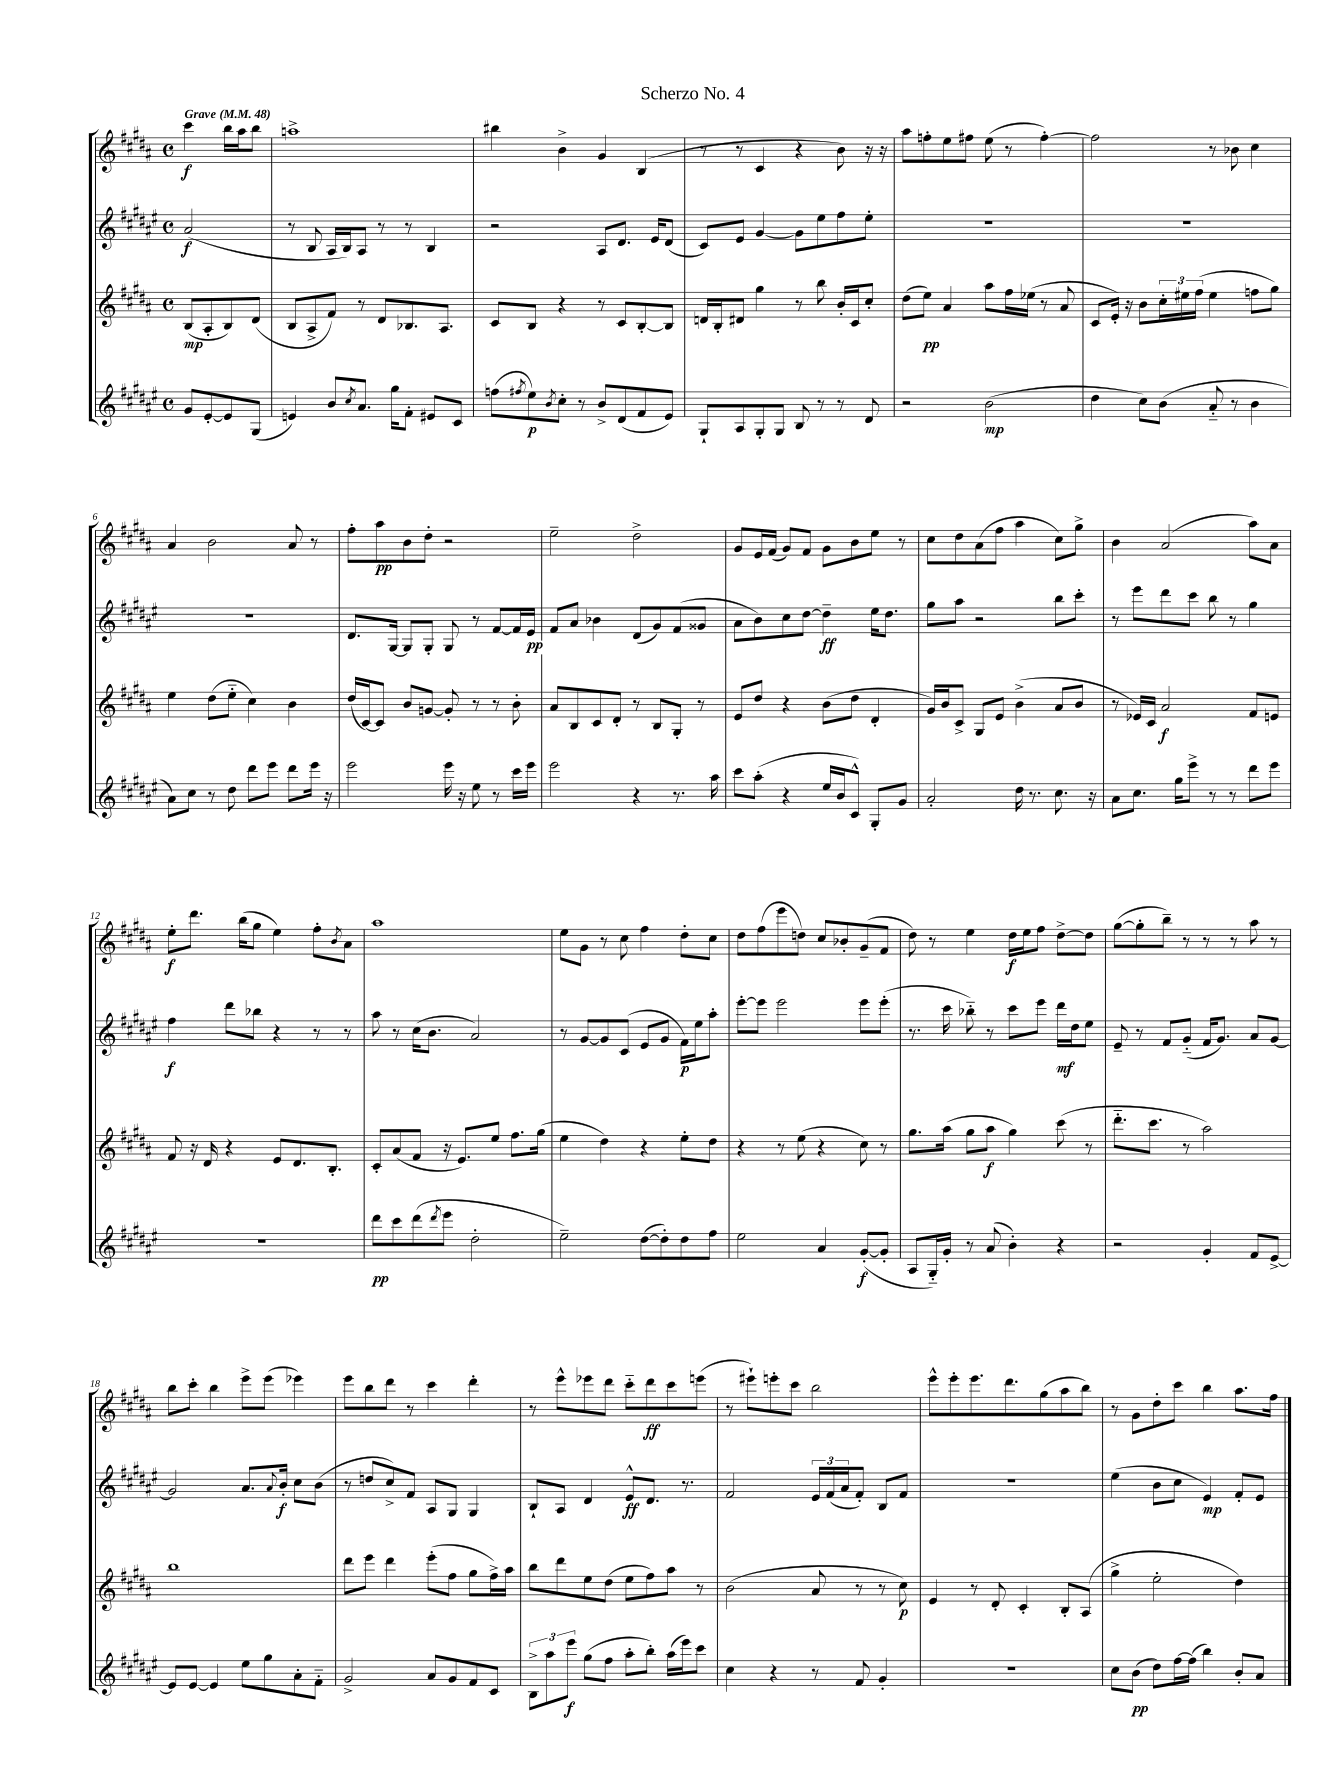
\header { title = "Scherzo No. 4" }
<<
\new StaffGroup <<
\new Staff = "s0" {
    \clef treble \key b \major \defaultTimeSignature \time 4/4 \partial 2 \tempo "Grave" 4 = 48
    cis'''4\f b''16 ais''16 b''8 |
    a''1-> |
    bis''4 b'4-> gis'4 b4( |
    r8 r8 cis'4 r4 b'8) r16 r16 |
    ais''8 f''8-. e''8 fis''8 e''8( r8 fis''4~-.) |
    fis''2 r8 bes'8 cis''4 |
    ais'4 b'2 ais'8 r8 |
    fis''8-. ais''8\pp b'8 dis''8-. r2 |
    e''2-- dis''2-> |
    gis'8 e'16 fis'16( gis'8) fis'8 gis'8 b'8 e''8 r8 |
    cis''8 dis''8 ais'8( fis''8 ais''4 cis''8) gis''8-> |
    b'4 ais'2( ais''8) ais'8 |
    e''8-.\f dis'''8. b''16( gis''8 e''4) fis''8-. \acciaccatura { b'8 } ais'8 |
    ais''1 |
    e''8 gis'8 r8 cis''8 fis''4 dis''8-. cis''8 |
    dis''8 fis''8( e'''8 d''8) cis''8 bes'8-. gis'8--( fis'8 |
    dis''8) r8 e''4 dis''16\f e''16 fis''8 dis''8~-> dis''8 |
    gis''8~( gis''8-. b''8--) r8 r8 r8 ais''8 r8 |
    b''8 cis'''8-. b''4 e'''8-> e'''8( ees'''4) |
    e'''8 b''8 dis'''8 r8 cis'''4 dis'''4-. |
    r8 e'''8-^ ees'''8 dis'''8 cis'''8-_ dis'''8\ff cis'''8 e'''8( |
    r8 eis'''8-!) e'''8-. cis'''8 b''2 |
    e'''8-^ e'''8-. e'''8. dis'''8. gis''8( ais''8 b''8) |
    r8 gis'8 dis''8-. cis'''8 b''4 ais''8. fis''16 \bar "|." |
}
\new Staff = "s1" {
    \clef treble \key fis \major \defaultTimeSignature \time 4/4 \partial 2
    ais'2\f( |
    r8 b8 ais16 b16) ais8 r8 r8 b4 |
    r2 ais8 dis'8. eis'16 dis'8( |
    cis'8) eis'8 gis'4~ gis'8 eis''8 fis''8 eis''8-. |
    R1 |
    R1 |
    R1 |
    dis'8. gis16~ gis8 gis8-. gis8 r8 fis'8~ fis'16 eis'16\pp |
    fis'8 ais'8 bes'4 dis'8( gis'8) fis'8( gisis'8 |
    ais'8 b'8) cis''8 dis''8~ dis''4--\ff eis''16 dis''8. |
    gis''8 ais''8 r2 b''8 cis'''8-. |
    r8 eis'''8 dis'''8 cis'''8 b''8 r8 gis''4 |
    fis''4\f dis'''8 bes''8 r4 r8 r8 |
    ais''8 r8 cis''16( b'8. ais'2) |
    r8 gis'8~ gis'8 cis'8( eis'8 gis'8 fis'16\p) eis''16 ais''8-. |
    eis'''8~-. eis'''8 eis'''2 eis'''8 eis'''8-.( |
    r8. cis'''16 bes''8-_) r8 cis'''8 eis'''8 dis'''16\mf dis''16 eis''8 |
    eis'8-- r8 fis'8 gis'8-_( fis'16 gis'8.) ais'8 gis'8~ |
    gis'2 ais'8. \appoggiatura { ais'8 } b'16-.\f cis''8 b'8( |
    r8 d''8 cis''8->) fis'8 ais8 gis8 gis4 |
    b8-! ais8 dis'4 eis'8-^\ff dis'8. r8. |
    fis'2 \tuplet 3/2 { eis'16 fis'16( ais'16 } fis'8-.) b8 fis'8 |
    R1 |
    eis''4( b'8 cis''8 eis'4\mp) fis'8-. eis'8 \bar "|." |
}
\new Staff = "s2" {
    \clef treble \key b \major \defaultTimeSignature \time 4/4 \partial 2
    b8\mp( ais8-. b8) dis'8( |
    b8 ais8-> fis'8) r8 dis'8 bes8. ais8. |
    cis'8 b8 r4 r8 cis'8 b8~-. b8 |
    d'16 b16-. dis'8 gis''4 r8 b''8 b'16-. cis'16 cis''8-. |
    dis''8( e''8\pp) ais'4 ais''8 fis''16 ees''16( r8 ais'8 |
    cis'8 e'16-.) r16 b'8 \tuplet 3/2 { cis''16-. eis''16 fis''16( } eis''4 f''8 gis''8) |
    e''4 dis''8( e''8-_ cis''4) b'4 |
    dis''16( cis'16~) cis'8 b'8 g'8~ g'8-. r8 r8 b'8-. |
    ais'8 b8 cis'8 dis'8-. r8 b8 gis8-. r8 |
    e'8 dis''8 r4 b'8( dis''8 dis'4-. |
    gis'16) b'16 cis'8-> gis8 e'8 b'4->( ais'8 b'8 |
    r8 ees'16) cis'16 ais'2\f fis'8 e'8 |
    fis'8 r16 dis'16 r4 e'8 dis'8. b8.-. |
    cis'8-. ais'8( fis'8 r16 e'8.) e''8 fis''8. gis''16( |
    e''4 dis''4) r4 e''8-. dis''8 |
    r4 r8 e''8( r4 cis''8) r8 |
    gis''8. ais''16( gis''8 ais''8\f gis''4) cis'''8( r8 |
    dis'''8.-_ cis'''8. r8 ais''2) |
    b''1 |
    dis'''8 e'''8 dis'''4 e'''8-.( fis''8 gis''8 fis''16->) ais''16 |
    b''8 dis'''8 e''8 dis''8( e''8 fis''8) ais''8 r8 |
    b'2( ais'8 r8 r8 cis''8\p) |
    e'4 r8 dis'8-. cis'4-. b8-. ais8( |
    gis''4-> e''2-. dis''4) \bar "|." |
}
\new Staff = "s3" {
    \clef treble \key fis \major \defaultTimeSignature \time 4/4 \partial 2
    gis'8 eis'8~-. eis'8 gis8( |
    e'4) b'8 \acciaccatura { cis''8 } ais'8. gis''16 fis'8-. eis'8 cis'8 |
    f''8( \acciaccatura { fis''8 } eis''8\p) \acciaccatura { b'8 } cis''8-. r8 b'8-> dis'8( fis'8 eis'8) |
    gis8-! ais8 gis8-. gis8 b8 r8 r8 dis'8 |
    r2 b'2\mp( |
    dis''4 cis''8) b'8( ais'8-_ r8 b'4 |
    ais'8) cis''8 r8 dis''8 dis'''8 eis'''8 dis'''8 eis'''16 r16 |
    eis'''2 eis'''16 r16 eis''8 r8 cis'''16 eis'''16 |
    eis'''2 r4 r8. ais''16 |
    cis'''8 ais''8-.( r4 eis''16 b'16 cis'8-^) gis8-. gis'8 |
    ais'2-. dis''16 r8. cis''8. r16 |
    ais'8 cis''8. gis''16 eis'''8-> r8 r8 dis'''8 eis'''8 |
    R1 |
    dis'''8\pp cis'''8 dis'''8( \acciaccatura { dis'''8 } eis'''8 dis''2-. |
    eis''2--) dis''8~( dis''8-.) dis''8 fis''8 |
    eis''2 ais'4 gis'8~-.\f( gis'8-. |
    ais8 gis16-_) gis'16-. r8 ais'8( b'4-.) r4 |
    r2 gis'4-. fis'8 eis'8~-> |
    eis'8 eis'8~ eis'4 eis''8 gis''8 ais'8-. fis'8-_ |
    gis'2-> ais'8 gis'8 fis'8 cis'8 |
    \tuplet 3/2 { b8-> ais''8 eis'''8\f } gis''8( fis''8 ais''8-. b''8-.) ais''16( eis'''16) cis'''8 |
    cis''4 r4 r8 fis'8 gis'4-. |
    R1 |
    cis''8 b'8\pp( dis''8) fis''16~ fis''16( b''4) b'8-. ais'8 \bar "|." |
}
>>
>>
